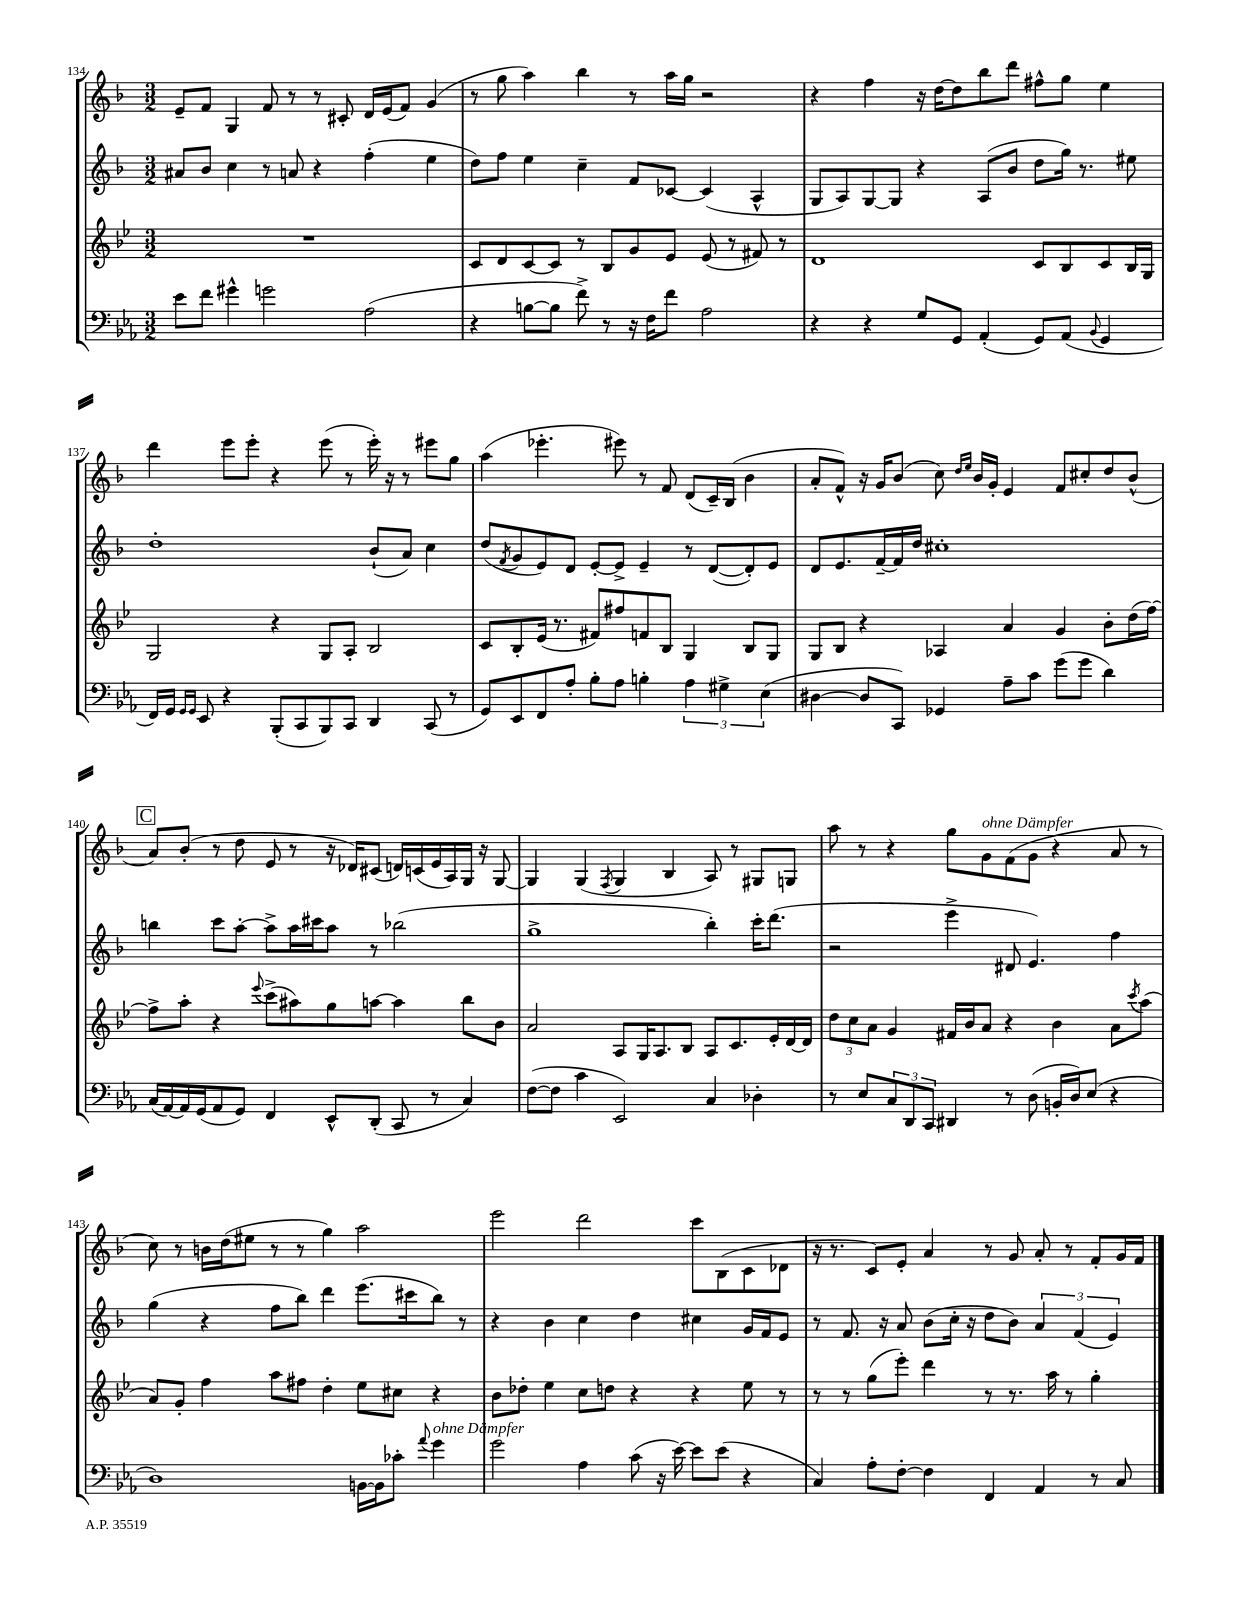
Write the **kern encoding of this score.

**kern	**kern	**kern	**kern
*part4	*part3	*part2	*part1
*staff4	*staff3	*staff2	*staff1
*clefF4	*clefG2	*clefG2	*clefG2
*k[b-e-a-]	*k[b-e-]	*k[b-]	*k[b-]
*M3/2	*M3/2	*M3/2	*M3/2
=134	=134	=134	=134
8e-\L	1.r	8a#X/L	8e~/L
8f\J	.	8b-/J	8f/J
4g#X^^\	.	4cc\	4G/
2gn\	.	8r	8f/
.	.	8an/	8r
.	.	4r	8r
.	.	.	8c#X'/
(2A-\	.	(4ff'\	16d/LL
.	.	.	(16e/J
.	.	.	8f/J)
.	.	4ee\	(4g/
=135	=135	=135	=135
4r	8c/L	8dd\L)	8r
.	8d/	8ff\J	8gg\
[8Bn\L	[8c/	4ee\	4aa\)
8B\J]	8c/J]	.	.
8f^\)	8r	4cc~\	4bb-\
8r	8B-/L	.	.
16r	8g/	8f/L	8r
16F\KL	.	.	.
8f\J	8e-/J	[8c-X/J	16aa\LL
.	.	.	16gg\JJ
2A-\	(8e-/	(4c-/]	2r
.	8r	.	.
.	8f#X/)	4A^^/	.
.	8r	.	.
=136	=136	=136	=136
4r	1d	8G/L	4r
.	.	8A/)	.
4r	.	[8G/	4ff\
.	.	8G/J]	.
8G/L	.	4r	16r
.	.	.	[16dd\KL
8GG/J	.	.	8dd\]
(4AA-'/	.	(8A/L	8bb-\
.	.	8b-/J	8ddd\J
8GG/L)	8c/L	8dd\L	8ff#X^^\L
(8AA-/J	8B-/	16gg\Jk)	8gg\J
.	.	8.r	.
8qqBB-/	.	.	.
4GG/	8c/	.	4ee\
.	16B-/L	8ee#X\	.
.	16G/JJ	.	.
!!LO:LB:g=z
=137	=137	=137	=137
16FF/LL)	2G/	1dd'	4ddd\
16GG/JJ	.	.	.
16qqGG/LL	.	.	.
16qqGG/JJ	.	.	.
8EE-/	.	.	.
4r	.	.	8eee\L
.	.	.	8eee'\J
(8BBB-'/L	4r	.	4r
8CC/	.	.	.
8BBB-/)	8G/L	.	(8eee\
8CC/J	8A'/J	.	8r
4DD/	2B-/	(8b-`/L	16eee'\)
.	.	.	16r
.	.	8a/J)	8r
(8CC/	.	4cc\	8eee#X\L
8r	.	.	8gg\J
=138	=138	=138	=138
8GG/L)	8c/L	(8dd/L	(4aa\
.	.	8qf/	.
8EE-/	8B-'/	8g/	.
8FF/	(16e-/Jk	8e/)	4.eee-X'\
.	8.r	.	.
8A-'/J	.	8d/J	.
8B-'\L	8f#X/L)	[8e'/L	.
8A-\J	8ff#X/	8e^/J]	8eee#X\)
4Bn'\	8fn/	4e~/	8r
.	8B-/J	.	8f/
6A-\	4G/	8r	(8d/L
.	.	([8d/L	16c~/L)
6G#X^\	.	.	.
.	.	.	(16B-/JJ
.	8B-/L	8d'/])	4b-\
(6E-\	.	.	.
.	8G/J	8e/J	.
=139	=139	=139	=139
[4D#X\	8G/L	8d/L	8a'/L
.	8B-/J	8.e/	8f^^/J)
8D#/L]	4r	.	16r
.	.	[16f~/L	16g/KL
8CC/J)	.	16f/]	(8b-/J
.	.	16dd/JJ	.
4GG-X/	4A-X/	1cc#X'	8cc\)
.	.	.	16qqdd/LL
.	.	.	16qqee/JJ
.	.	.	16b-/LL
.	.	.	16g'/JJ
8A-~\L	4a/	.	4e/
8c\J	.	.	.
(8g\L	4g/	.	8f/L
8g\J	.	.	8cc#X'/
4d\)	8b-'\L	.	8dd/
.	(16dd\L	.	(8b-^^/J
.	[16ff\JJ)	.	.
!!LO:LB:g=z
!!LO:REH:place=s1:t=C
=140	=140	=140	=140
(16C/LL	8ff^\L]	4bbn\	8a/L)
[16AA-/)	.	.	.
16AA-/]	8aa'\J	.	(8b-'/J
(16GG/J	.	.	.
8AA-/	4r	8ccc\L	8r
8GG/J)	.	[8aa'\J	8dd\
.	8qqeee-/	.	.
4FF/	(8ccc^\L	8aa^\L]	8e/
.	8aa#X\)	16aa\L	8r
.	.	16ccc#X\J	.
8EE-^^/L	8gg\	8aa\J	16r
.	.	.	16d-X/KL)
(8DD'/J	[8aan\J	8r	(8c#X/J
8CC/	4aa\]	(2bb-X\	16dn/LL)
.	.	.	(16cn/
8r	.	.	16e/
.	.	.	16A/)
4C/)	8bb-\L	.	16G/JJ
.	.	.	16r
.	8b-\J	.	[8G/
=141	=141	=141	=141
([8F\L	2a/	1gg^	4G/]
8F\J]	.	.	.
4c\	.	.	(4G/
.	.	.	8qF/
2EE-/)	8A/L	.	4G/
.	16G/K	.	.
.	8.A/	.	.
.	.	.	4B-/
.	8B-/J	.	.
4C/	8A/L	4bb-'\)	8A/)
.	8.c/	.	8r
4D-X'\	.	16ccc'\KL	8G#X/L
.	16e-'/L	(8.ddd\J	.
.	[16d/	.	8Gn/J
.	16d/JJ]	.	.
=142	=142	=142	=142
8r	12dd\L	2r	8aa\
.	12cc\	.	.
8E-/L	.	.	8r
.	12a\J	.	.
12C/	4g/	.	4r
12DD/	.	.	.
12CC/J	.	.	.
4DD#X/	16f#X/LL	4eee^\	8gg\L
.	16b-/J	.	.
!	!	!	!LO:TX:a:i:t=ohne Dämpfer
.	8a/J	.	8g\
8r	4r	8d#X/	(8f\
(8D\	.	4.e/)	8g\J
16BBn'/LL	4b-\	.	4r
16D/J)	.	.	.
(8E-/J	.	.	.
4r	8a\L	4ff\	8a/
.	8qccc/	.	.
.	(8aa\J	.	8r
!!LO:LB:g=z
=143	=143	=143	=143
1D)	8a/L)	(4gg\	8cc\)
.	8g'/J	.	8r
.	4ff\	4r	16bn\LL
.	.	.	(16dd\J
.	.	.	8ee#X\J
.	8aa\L	8ff\L	8r
.	8ff#X\J	8bb-\J)	8r
.	4dd'\	4ddd\	4gg\)
[16BBn\LL	8ee-\L	(8.eee\L	2aa\
16BB\J]	.	.	.
8c-X'\J	8cc#X\J	.	.
.	.	16ccc#X\k	.
8qqa-/	.	.	.
!LO:TX:a:i:t=ohne Dämpfer	!	!	!
4g\	4r	8bb-\J)	.
.	.	8r	.
=144	=144	=144	=144
2g\	8b-\L	4r	2eee\
.	8dd-X'\J	.	.
.	4ee-\	4b-\	.
4A-\	8cc\L	4cc\	2ddd\
.	8ddn\J	.	.
(8c\	4r	4dd\	.
16r	.	.	.
[16e-\)	.	.	.
8e-\L]	4r	4cc#X\	8ccc\L
(8e-\J	.	.	(8B-\
4r	8ee-\	16g/LL	8c\
.	.	16f/J	.
.	8r	8e/J	8d-X\J
=145	=145	=145	=145
4C/)	8r	8r	16r
.	.	.	8.r
.	8r	8.f/	.
8A-'\L	(8gg\L	.	8c/L)
.	.	16r	.
[8F'\J	8eee-'\J)	8a/	8e'/J
4F\]	4ddd\	(8b-\L	4a/
.	.	16cc'\Jk	.
.	.	16r	.
4FF/	8r	8dd\L	8r
.	8.r	8b-\J)	8g/
4AA-/	.	6a/	8a'/
.	16aa\	.	.
.	8r	.	8r
.	.	(6f/	.
8r	4gg'\	.	8f'/L
.	.	6e/)	.
8C/	.	.	16g/L
.	.	.	16f/JJ
==	==	==	==
*-	*-	*-	*-
